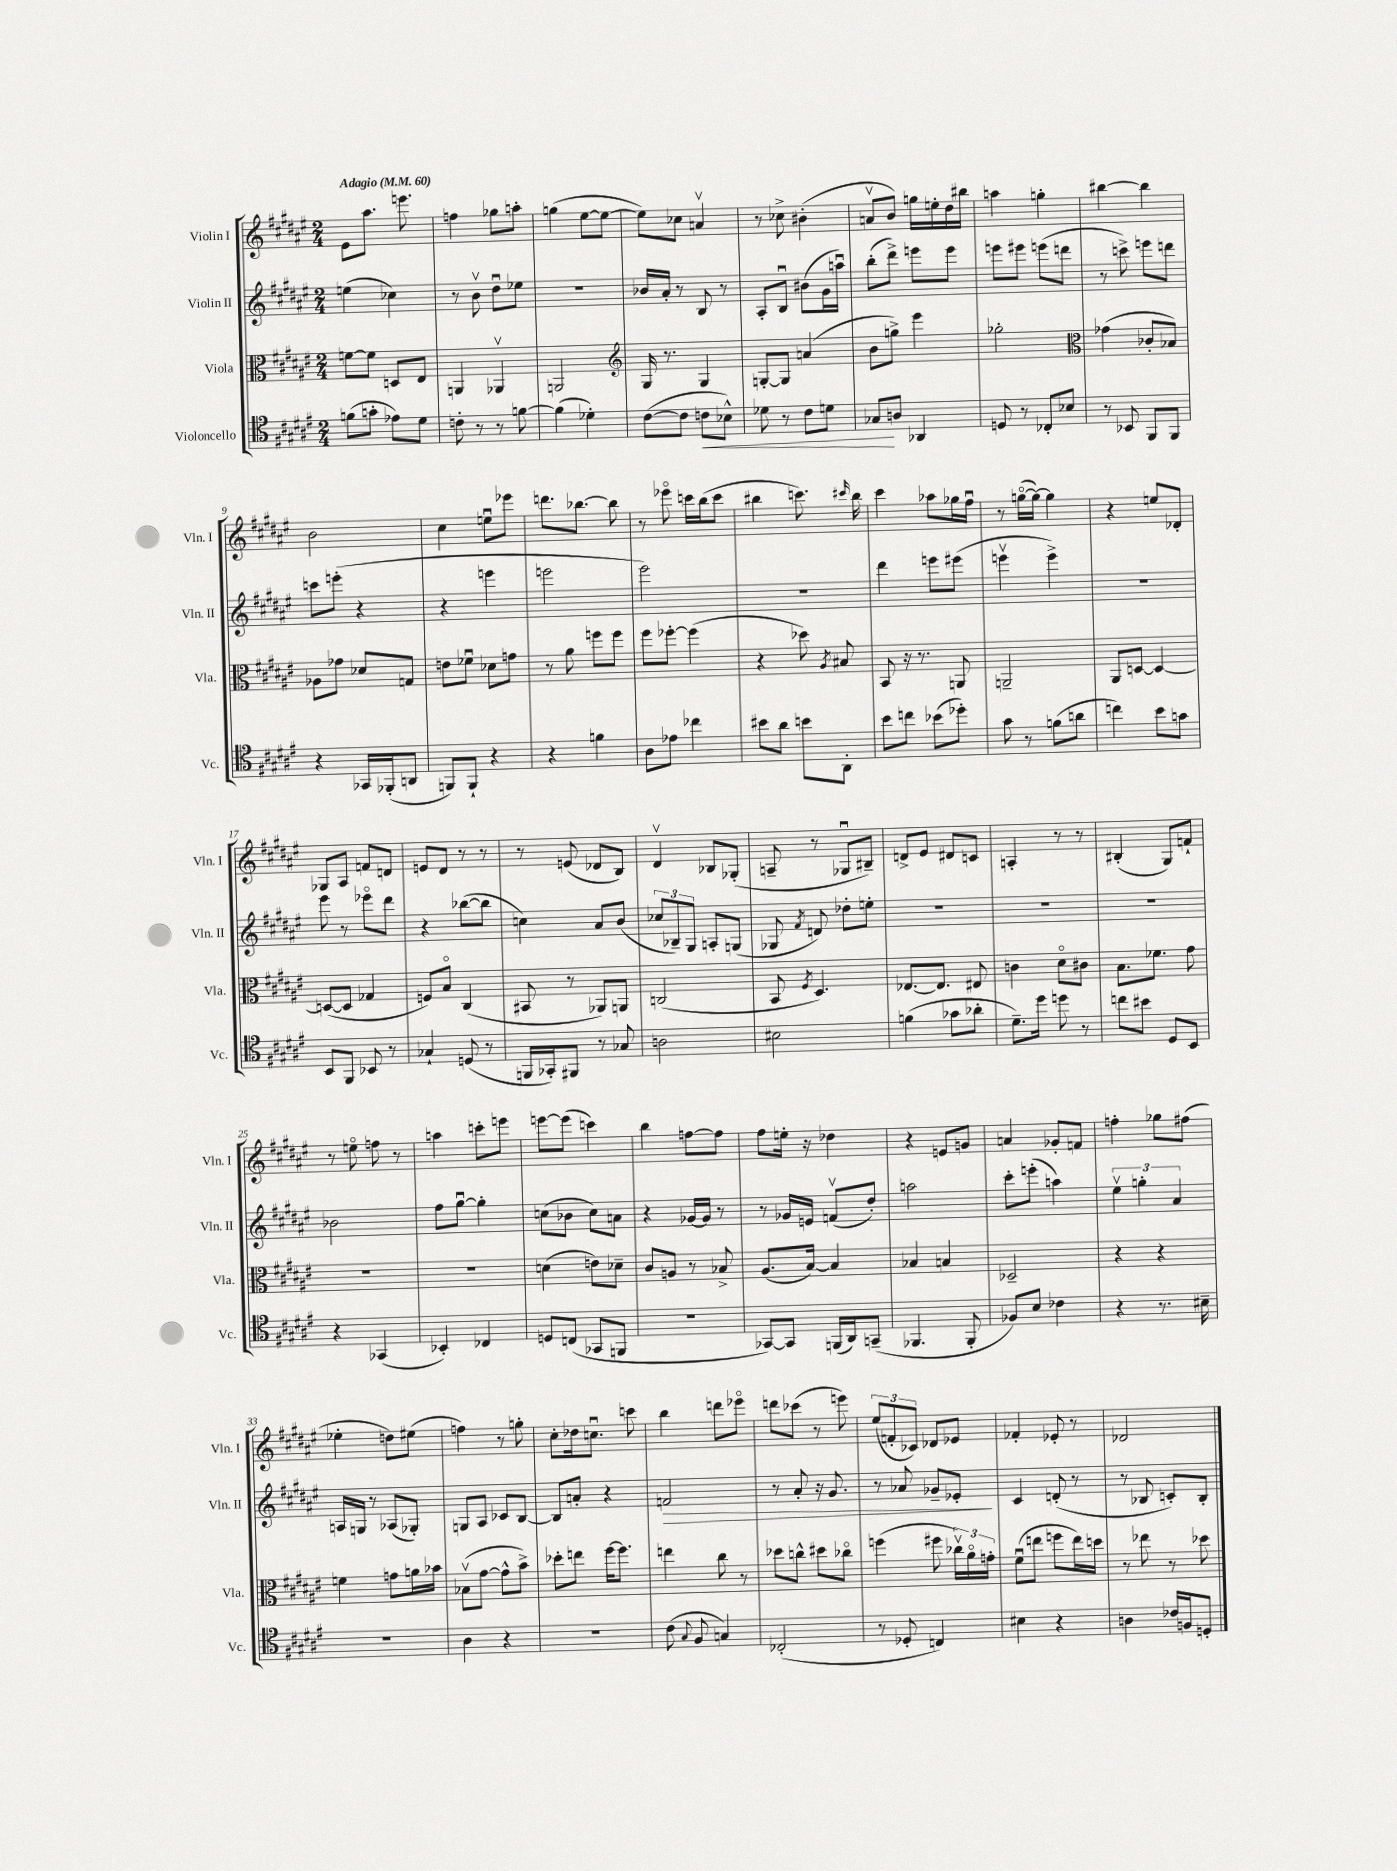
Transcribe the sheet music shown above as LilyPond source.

<<
\new StaffGroup <<
\new Staff = "s0" \with { instrumentName = "Violin I" shortInstrumentName = "Vln. I" } {
    \clef treble \key fis \major \numericTimeSignature \time 2/4 \tempo "Adagio" 4 = 60
    \autoBeamOff eis'8[ ais''8.] e'''8. |
    f''4 ges''8[ a''8]-. |
    g''4( eis''8[~ eis''8]~ |
    eis''8[) ces''8] a'4\upbow |
    r8 ces''8-> bis'4-.( |
    a'8[\upbow b'8]) g''16[ e''16-. dis''16 bis''16] |
    a''4 g''4-. |
    bis''4~ bis''4 |
    b'2 |
    cis''4 e''8[\downbow ees'''8] |
    d'''8.[ bes''8.]~ bes''8 |
    r8 ees'''8\flageolet c'''16[ b''16( c'''8] |
    bis''4 c'''8.) \grace { cis'''16 } bis''16 |
    cis'''4 aes''8[ ges''16 fis''16]\downbow |
    r8 g''16[~\flageolet( g''16]~) g''4 |
    r4 e''8[ des'8]-. |
    ges8[ ais8] f'8[ d'8] |
    e'8[ dis'8] r8 r8 |
    r8 e'8( des'8[ b8]) |
    dis'4\upbow bes8[ ges8]-.( |
    a8-- r8 ges8[\downbow bis8]--) |
    d'8[-> eis'8] dis'8[ c'8] |
    a4-. r8 r8 |
    bis4-.( gis8[) f'8]-! |
    r8 e''8\flageolet f''8 r8 |
    a''4 c'''8[-. e'''8] |
    e'''8[~ e'''8]( c'''4) |
    b''4 f''8[~ f''8] |
    fis''8[ e''16]-. r16 des''4 |
    r4 e'8[ g'8] |
    a'4 ges'8[-. f'8] |
    f''4-. ges''8[ fis''8]( |
    ees''4-. d''8[) eis''8]( |
    f''4) r8 g''8-. |
    cis''8[-. des''16 c''8.]\downbow c'''8 |
    b''4 d'''8[ ees'''8]\flageolet |
    d'''8[ ces'''8]( r8 e'''8) |
    \tuplet 3/2 { eis''8[( f'8-. ces'8]) } des'8[ ees'8] |
    fes'4-. ees'8-. r8 |
    des'2 \bar "|." |
}
\new Staff = "s1" \with { instrumentName = "Violin II" shortInstrumentName = "Vln. II" } {
    \clef treble \key fis \major \numericTimeSignature \time 2/4
    \autoBeamOff e''4( ces''4) |
    r8 b'8\upbow dis''8[\downbow ees''8] |
    R2 |
    bes'16[ ais'16]-. r8 b8 r8 |
    ais8[-. b8]\downbow bis'8[( gis'16 a''16]\downbow) |
    b''8[-.( dis'''8]->) e'''8[ e'''8] |
    e'''8[ eis'''8] e'''8[( d'''8] |
    r8 c'''8->) e'''8[ d'''8] |
    c'''8[ e'''8]-.( r4 |
    r4 e'''4 |
    e'''2 |
    eis'''2) |
    R2 |
    dis'''4 e'''8[ eis'''8]( |
    e'''4\upbow e'''4->) |
    R2 |
    eis'''8 r8 ees'''8[\flageolet dis'''8] |
    r4 bes''8[~( bes''8] |
    c''4) ais'8[ b'8]( |
    \tuplet 3/2 { ces''8[ bes8--) gis8] } a8[-. g8]( |
    ges8 \acciaccatura { fis'8 } d'8) des''8[-. e''8]-. |
    R2 |
    R2 |
    R2 |
    bes'2 |
    fis''8[ gis''8]~\downbow gis''4-. |
    c''8[( bes'8] c''8[) a'8] |
    r4 ges'16[~ ges'16] r8 |
    r8 ges'16[ e'16] f'8[\upbow( dis''8]-.) |
    a''2 |
    cis'''8[-. e'''8]-.( a''4) |
    \tuplet 3/2 { eis''4\upbow g''4-. ais'4 } |
    a16[ g16] r8 aes8[( ges8]-.) |
    g8[ ais8] ces'8[ b8]~ |
    b8[ a'8]-. r4 |
    f'2\> |
    r8 ais'8-. r16 gis'8. |
    r8 aes'8 ges'8[-- ees'8]-.\! |
    cis'4 d'8-.( r8 |
    r8 bes8 c'8[-.) bes8]-. \bar "|." |
}
\new Staff = "s2" \with { instrumentName = "Viola" shortInstrumentName = "Vla." } {
    \clef alto \key fis \major \numericTimeSignature \time 2/4
    \autoBeamOff f'8[~ f'8] d8[ eis8] |
    a,4 aes,4\upbow |
    a,2 |
    \clef treble gis16 r8. gis4 |
    g8[~-. g8] a'4( |
    b'8[ g''8]->) eis'''4 |
    ges''2-. |
    \clef alto ges'4( ces'8[-. bes8]) |
    aes8[ ges'8] des'8[ g8] |
    e'8[ fes'8]\downbow des'8[ g'8] |
    r8 ais'8 f''8[ f''8] |
    fis''8[ fes''8]~-. fes''4( |
    r4 des''8) \acciaccatura { ais8 } bis8 |
    b,8 r16 r8. a,8 |
    a,2-- |
    ais,8[ d8]~ d4~ |
    d8[~( d8] ges4 |
    f8[) b8]\flageolet cis4( |
    bis,8 r8 aes,8[) a,8] |
    c2( |
    b,8 \acciaccatura { fis8 } dis4.) |
    ees8.[~ ees8.] eis8 |
    c'4 dis'8[\flageolet cis'8] |
    b8.[ fes'8.] gis'8 |
    R2 |
    R2 |
    d'4( e'8[) des'8]-- |
    cis'8[ a8] r8 bes8-> |
    ais8.[( b16]~) b4 |
    bes4 b4 |
    des2-- |
    r4 r4 |
    f'4 g'8[ a'16 bes'16] |
    bes8[\upbow( gis'8]~ gis'8[-^ b'8]->) |
    des''8[-. e''8] fis''16[~ fis''8.] |
    e''4 cis''8 r8 |
    des''8[ c''8]-^ dis''8[ ces''8]\flageolet |
    f''4( fis''8 \tuplet 3/2 { ces''16[\upbow) ais'16\flageolet g'16]-. } |
    fis'8[\downbow( e''8] f''8[ e''16) d''16] |
    r8 ees''8 r8 des''8 \bar "|." |
}
\new Staff = "s3" \with { instrumentName = "Violoncello" shortInstrumentName = "Vc." } {
    \clef tenor \key fis \major \numericTimeSignature \time 2/4
    \autoBeamOff f'8[( g'8]-. ees'8[) dis'8] |
    c'8-. r8 r8 f'8~ |
    f'4( des'4-.) |
    cis'8[~( cis'8] c'8[\< bes8]-^) |
    des'8 r8 cis'8[ d'8] |
    ges8[\! a8] aes,4 |
    d8 r8 ces8[-. bes8] |
    r8 bes,8 fis,8[ fis,8] |
    r4 ges,16[ fes,16-.( a,8] |
    f,8[) f,8]-! r4 |
    r4 f'4 |
    ais8[ ees'8] ces''4 |
    bis'8[ ais'8] b'8[ ais,8]-. |
    b'8[ c''8] bes'8[( des''8]-.) |
    gis'8 r8 f'8[( a'8] |
    c''4) b'8[ g'8] |
    b,8[ fis,8] bes,8 r8 |
    ges4-! d8( r8 |
    f,16[ ges,16-.) fis,8] r8 ges8 |
    a2 |
    bis2 |
    f'4( ges'8[ aes'8]-. |
    dis'8.[--) dis''16] d''8 r8 |
    c''8[ bis'8] dis8[ b,8] |
    r4 ges,4( |
    bes,4-.) ces4 |
    d8[ c8]( ges,8[ f,8] |
    R2 |
    ges,8[~) ges,8] f,16[( ais,16) g,8]--( |
    fes,4. fes,8-. |
    fes8[) b8] ces'4 |
    r4 r8. bis16-- |
    R2 |
    ais4 r4 |
    R2 |
    cis'8( \appoggiatura { gis8 } fis8 g4) |
    ces2-.( |
    r8 des8-. c4) |
    bis4 r4 |
    a4 ces'16[ f16 d8]-. \bar "|." |
}
>>
>>
